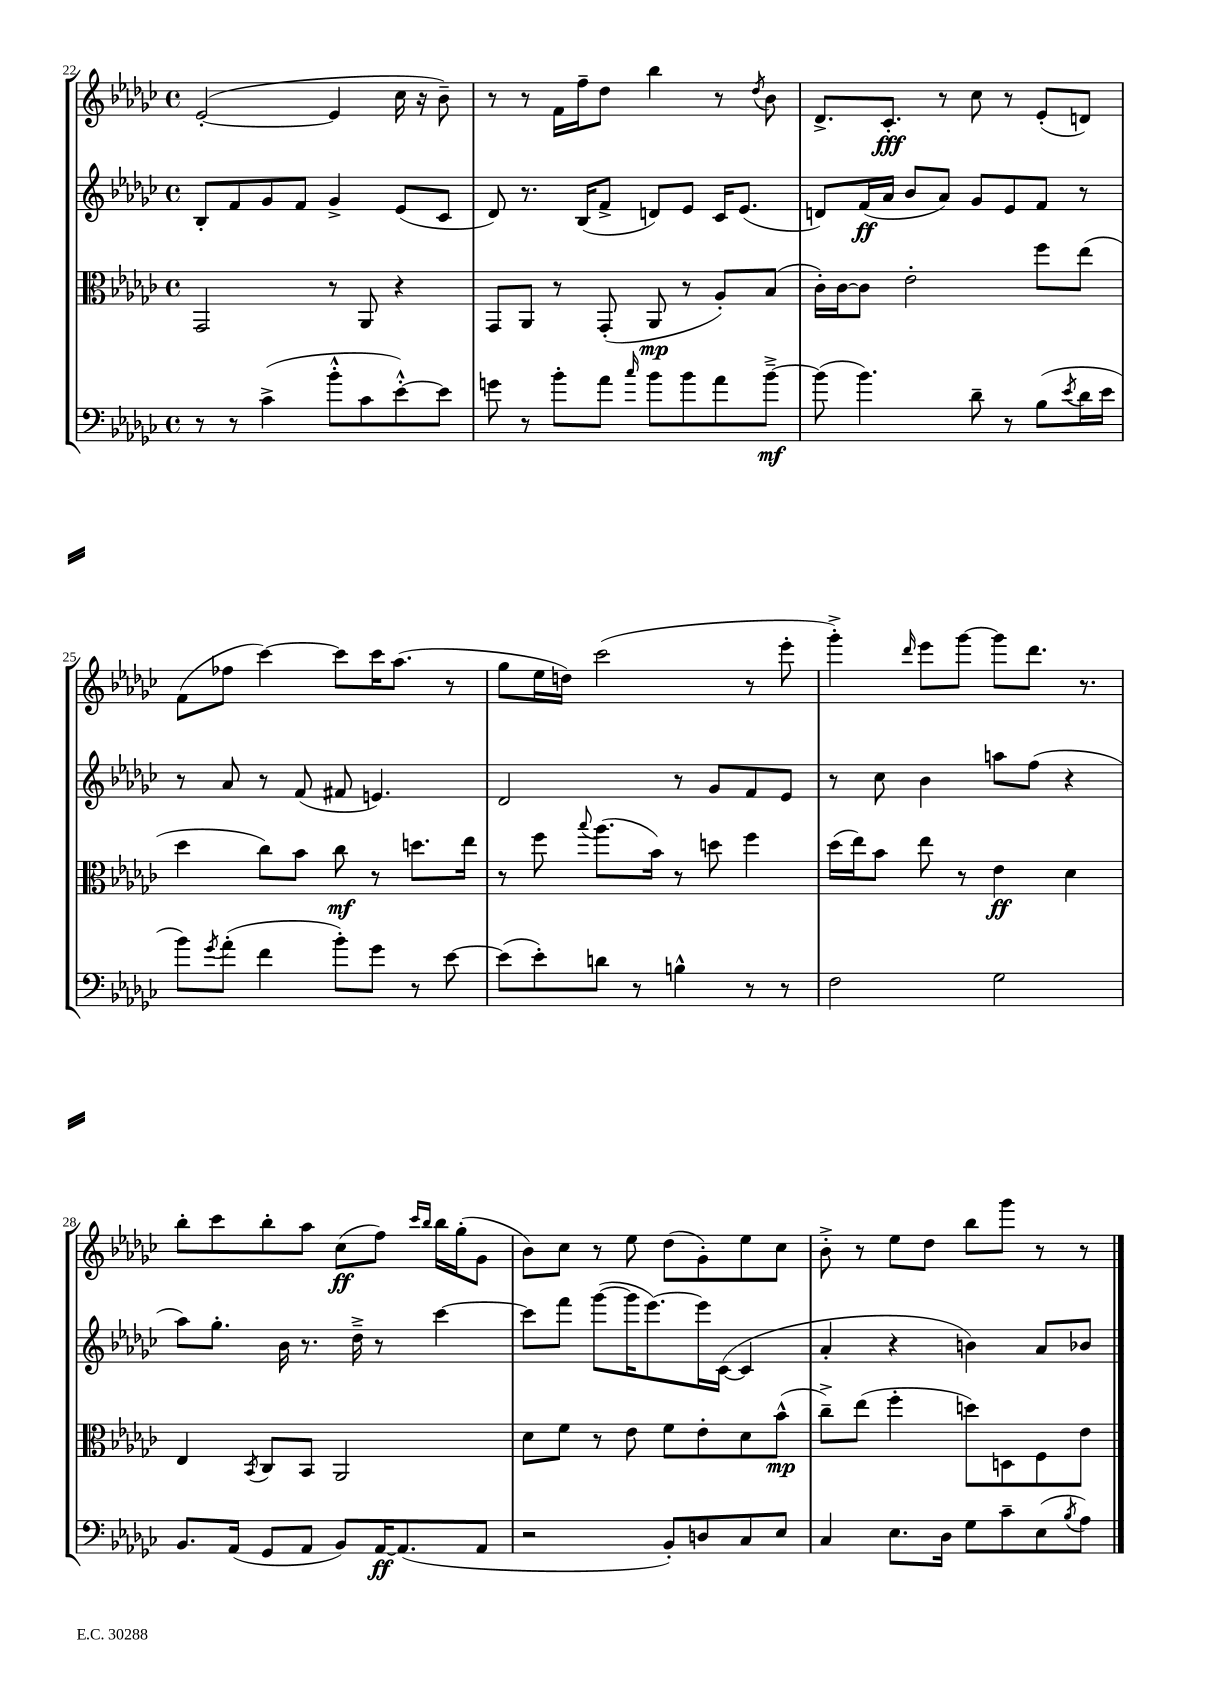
<<
\new StaffGroup <<
\new Staff = "s0" {
    \clef treble \key ges \major \defaultTimeSignature \time 4/4
    ees'2~-.( ees'4 ces''16 r16 bes'8--) |
    r8 r8 f'16 f''16-- des''8 bes''4 r8 \acciaccatura { des''8 } bes'8 |
    des'8.-> ces'8.-.\fff r8 ces''8 r8 ees'8-.( d'8) |
    f'8( fes''8 ces'''4~) ces'''8 ces'''16 aes''8.( r8 |
    ges''8 ees''16 d''16) ces'''2( r8 ees'''8-. |
    ges'''4-.->) \grace { des'''16 } ees'''8 ges'''8~ ges'''8 des'''8. r8. |
    bes''8-. ces'''8 bes''8-. aes''8 ces''8\ff( f''8) \grace { ces'''16 bes''16 } bes''16 ges''16-.( ges'8 |
    bes'8) ces''8 r8 ees''8 des''8( ges'8-.) ees''8 ces''8 |
    bes'8-.-> r8 ees''8 des''8 bes''8 ges'''8 r8 r8 \bar "|." |
}
\new Staff = "s1" {
    \clef treble \key ges \major \defaultTimeSignature \time 4/4
    bes8-. f'8 ges'8 f'8 ges'4-> ees'8( ces'8 |
    des'8) r8. bes16( f'8-> d'8) ees'8 ces'16 ees'8.( |
    d'8) f'16\ff( aes'16 bes'8 aes'8) ges'8 ees'8 f'8 r8 |
    r8 aes'8 r8 f'8( fis'8 e'4.) |
    des'2 r8 ges'8 f'8 ees'8 |
    r8 ces''8 bes'4 a''8 f''8( r4 |
    aes''8) ges''8.-. bes'16 r8. des''16---> r8 ces'''4~ |
    ces'''8 f'''8 ges'''8~( ges'''16 ees'''8.~) ees'''16 ces'16~( ces'4 |
    aes'4-. r4 b'4) aes'8 bes'8 \bar "|." |
}
\new Staff = "s2" {
    \clef alto \key ges \major \defaultTimeSignature \time 4/4
    ges,2 r8 aes,8 r4 |
    ges,8 aes,8 r8 ges,8-.( aes,8\mp r8 aes8-.) bes8( |
    ces'16-.) ces'16~ ces'8 ees'2-. f''8 ees''8( |
    des''4 ces''8) bes'8 ces''8\mf r8 d''8. ees''16 |
    r8 f''8 \appoggiatura { bes''8 } aes''8.( bes'16) r8 d''8 f''4 |
    des''16( ees''16) bes'8 ees''8 r8 ees'4\ff des'4 |
    ees4 \acciaccatura { bes,8 } ces8 bes,8 aes,2 |
    des'8 f'8 r8 ees'8 f'8 ees'8-. des'8 bes'8-^\mp( |
    ces''8--->) ees''8( f''4-. d''8) d8 f8 ees'8 \bar "|." |
}
\new Staff = "s3" {
    \clef bass \key ges \major \defaultTimeSignature \time 4/4
    r8 r8 ces'4->( bes'8-.-^ ces'8 ees'8~-.-^) ees'8 |
    g'8 r8 bes'8-. aes'8 \grace { ces''16 } bes'8 bes'8 aes'8 bes'8~--->\mf |
    bes'8( bes'4.) des'8-- r8 bes8( \acciaccatura { ees'8 } des'16 ees'16 |
    bes'8) \acciaccatura { ges'8 } aes'8-.( f'4 bes'8-.) ges'8 r8 ees'8~ |
    ees'8( ees'8-.) d'8 r8 b4-^ r8 r8 |
    f2 ges2 |
    bes,8. aes,16( ges,8 aes,8 bes,8) aes,16~\ff aes,8.( aes,8 |
    r2 bes,8-.) d8 ces8 ees8 |
    ces4 ees8. des16 ges8 ces'8-- ees8( \acciaccatura { bes8 } aes8) \bar "|." |
}
>>
>>
\layout { \context { \Score currentBarNumber = #22 } }
